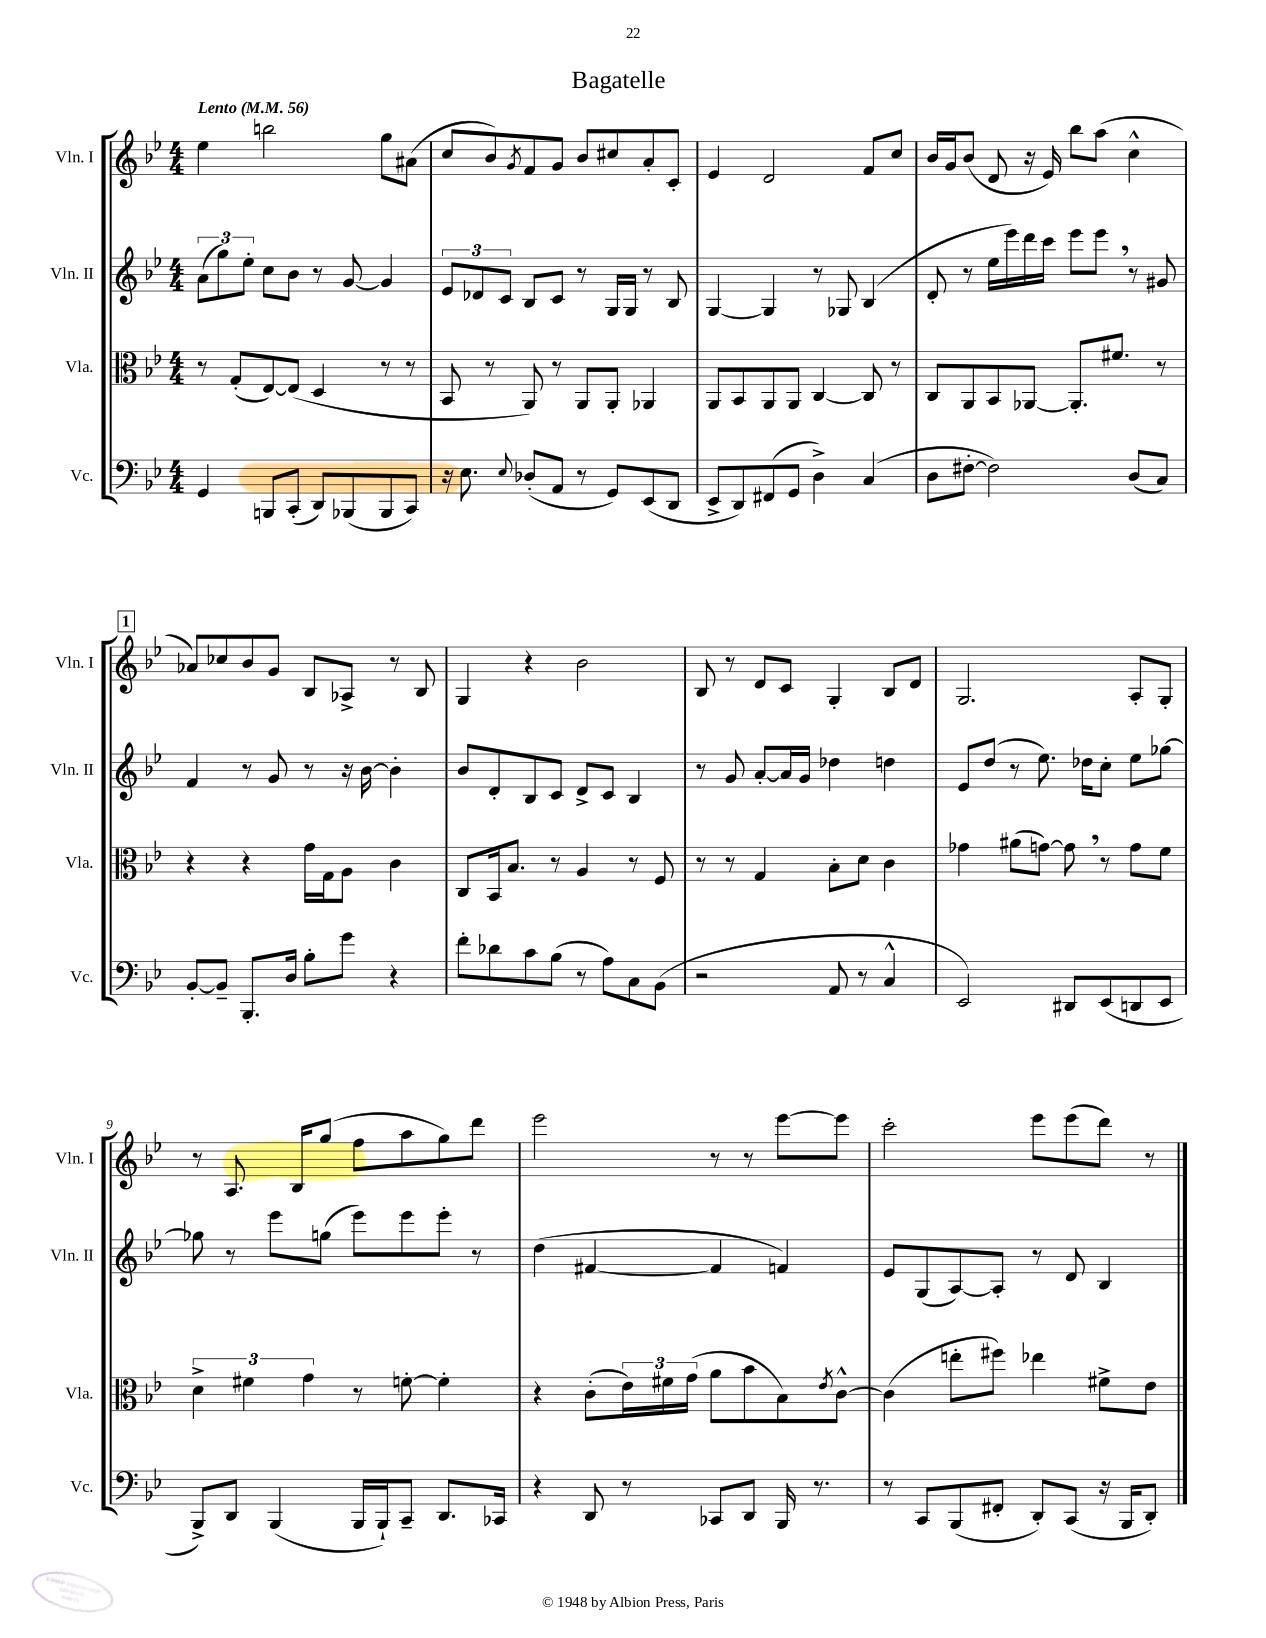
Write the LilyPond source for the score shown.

\header { title = "Bagatelle" }
<<
\new StaffGroup <<
\new Staff = "s0" \with { instrumentName = "Vln. I" shortInstrumentName = "Vln. I" } {
    \clef treble \key bes \major \numericTimeSignature \time 4/4 \tempo "Lento" 4 = 56
    ees''4 b''2 g''8 ais'8( |
    c''8 bes'8) \acciaccatura { g'8 } f'8 g'8 bes'8 cis''8 a'8-. c'8-. |
    ees'4 d'2 f'8 c''8 |
    bes'16 g'16 bes'8( d'8 r16 ees'16) bes''8 a''8( c''4-^ |
    \mark \markup { \box "1" } aes'8) ces''8 bes'8 g'8 bes8 aes8-> r8 bes8 |
    g4 r4 bes'2 |
    bes8 r8 d'8 c'8 g4-. bes8 d'8 |
    g2. a8-. g8-. |
    r8 a8. bes16 g''8( f''8 a''8 g''8) d'''8 |
    ees'''2 r8 r8 ees'''8~ ees'''8 |
    c'''2-. ees'''8 ees'''8( d'''8) r8 \bar "|." |
}
\new Staff = "s1" \with { instrumentName = "Vln. II" shortInstrumentName = "Vln. II" } {
    \clef treble \key bes \major \numericTimeSignature \time 4/4
    \tuplet 3/2 { a'8( g''8) ees''8-. } c''8 bes'8 r8 g'8~ g'4 |
    \tuplet 3/2 { ees'8 des'8 c'8 } bes8 c'8 r8 g16 g16 r8 bes8 |
    g4~ g4 r8 ges8 bes4( |
    d'8-. r8 ees''16 ees'''16) d'''16 c'''16 ees'''8 ees'''8 \breathe r8 gis'8 |
    \mark \markup { \box "1" } f'4 r8 g'8 r8 r16 bes'16~ bes'4-. |
    bes'8 d'8-. bes8 c'8 d'8-> c'8 bes4 |
    r8 g'8 a'8~-. a'16 g'16 des''4 d''4 |
    ees'8 d''8( r8 ees''8.) des''16 c''8-. ees''8 ges''8~ |
    ges''8 r8 ees'''8 g''8( ees'''8) ees'''8 ees'''8-. r8 |
    d''4( fis'4~ fis'4 f'4) |
    ees'8 g8( a8~) a8-. r8 d'8 bes4 \bar "|." |
}
\new Staff = "s2" \with { instrumentName = "Vla." shortInstrumentName = "Vla." } {
    \clef alto \key bes \major \numericTimeSignature \time 4/4
    r8 g8-.( ees8~) ees8( d4 r8 r8 |
    bes,8 r8 a,8) r8 a,8 a,8-. aes,4 |
    a,8 bes,8 a,8 a,8 c4~ c8 r8 |
    c8 a,8 bes,8 aes,8~ aes,8.-. fis'8. r8 |
    \mark \markup { \box "1" } r4 r4 g'16 g16 a8 c'4 |
    c8 bes,16 bes8. r8 a4 r8 f8 |
    r8 r8 g4 bes8-. d'8 c'4 |
    ges'4 ais'8( g'8~) g'8 \breathe r8 g'8 f'8 |
    \tuplet 3/2 { d'4-> fis'4 g'4 } r8 f'8~-. f'4-. |
    r4 c'8-.( \tuplet 3/2 { ees'16) fis'16 g'16( } a'8 bes'8 bes8) \acciaccatura { ees'8 } c'8~-^ |
    c'4( e''8-. fis''8) ees''4 fis'8-> ees'8 \bar "|." |
}
\new Staff = "s3" \with { instrumentName = "Vc." shortInstrumentName = "Vc." } {
    \clef bass \key bes \major \numericTimeSignature \time 4/4
    g,4 b,,8 c,8-.( d,8) bes,,8( bes,,8 c,8) |
    r16 ees8. \appoggiatura { ees8 } des8-.( a,8 r8 g,8) ees,8( d,8 |
    ees,8-> d,8) fis,8( g,8 d4->) c4( |
    d8 fis8~-. fis2) d8( c8) |
    \mark \markup { \box "1" } bes,8~-. bes,8-- bes,,8.-. d16 bes8-. g'8 r4 |
    f'8-. des'8 c'8 bes8( r8 a8) c8 bes,8( |
    r2 a,8 r8 c4-^ |
    ees,2) dis,8 ees,8( d,8 ees,8 |
    bes,,8->) d,8 bes,,4( bes,,16 bes,,16-!) c,8-- d,8. ces,16 |
    r4 d,8 r8 ces,8 d,8 bes,,16 r8. |
    r8 c,8 bes,,8( fis,8-. d,8-.) c,8( r16 bes,,16 d,8-.) \bar "|." |
}
>>
>>
